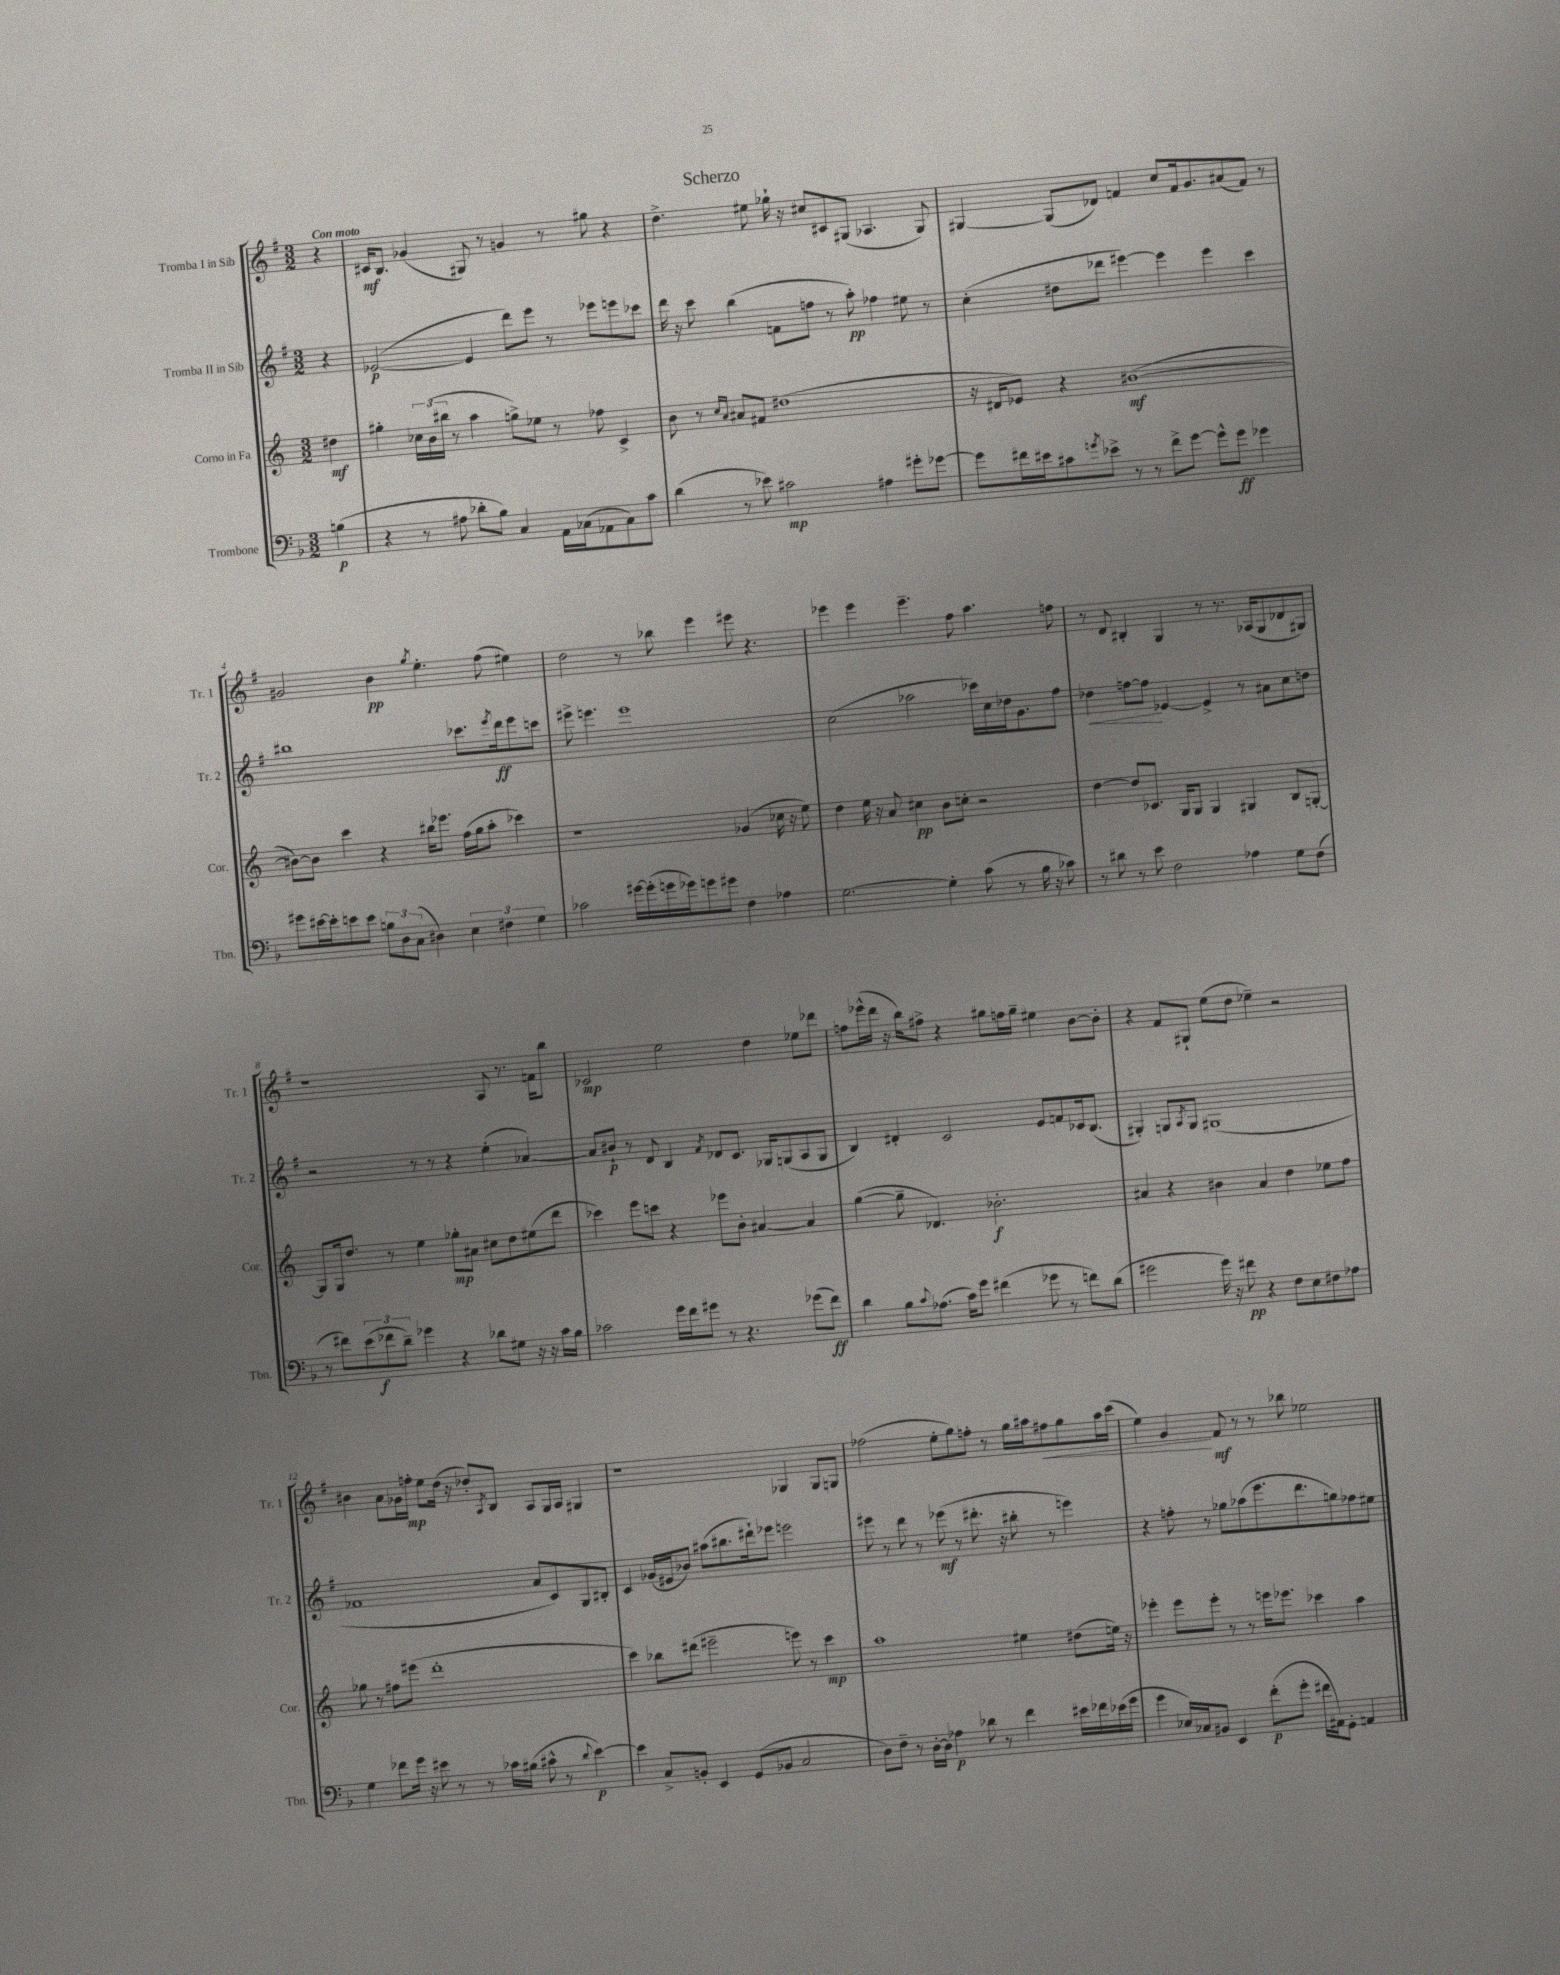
\header { title = "Scherzo" }
<<
\new StaffGroup <<
\new Staff = "s0" \with { instrumentName = "Tromba I in Sib" shortInstrumentName = "Tr. 1" } {
    \clef treble \key g \major \numericTimeSignature \time 3/2 \partial 4 \tempo "Con moto"
    r4 |
    cis'16\mf b8. ges'4( gis8) r8 g'4 r8 gis''8 r4 |
    d''4.-> eis''8 ges''16-! r16 cis''8 cis'8 gis8( aes4. gis8) |
    gis4~ gis8( des'8) f'4 c''8 f'16 g'8. ais'8( f'8) r8 |
    gis'2 b'4\pp \acciaccatura { g''8 } e''4.-. fis''8( eis''4) |
    d''2 r8 bes''8 e'''4 eis'''8 r4. |
    ees'''4 ees'''4 ees'''4.-- fis''8 a''4. f''8 |
    r8 d'8 bis4-. g4 r8 r8. aes16( g8 des'8 gis8) |
    r1 a8 r8. f'16 b''8 |
    ces'2\mp e''2 d''4 ees''8 des'''8 |
    f''8 ees'''16-^( d'''16 r16 b''16) fis''8-> r4 gis''8 f''16 gis''16-- eis''4 b'8~ b'8-. |
    r4 fis'8 gis8-! e''8( d''8 ees''4--) r2 |
    bis'4 a'8 ges'16 f''16-.\mp e''8 d''16( r16 des''8-.) \acciaccatura { a8 } b8 a8 g16 a16 gis4 |
    r1 ges4 ges8 g8 |
    fes''2( e''8-. g''8) f''8-. r8 g''16 ais''16 fis''8\< g''8 ais''16 c'''16( |
    e''4) g'4\! fis'8\mf r8 r8 bes''8 ees''2 \bar "|." |
}
\new Staff = "s1" \with { instrumentName = "Tromba II in Sib" shortInstrumentName = "Tr. 2" } {
    \clef treble \key g \major \numericTimeSignature \time 3/2 \partial 4
    r4 |
    ees'2~\p( ees'4 d'''8) e'''8 r8 ees'''8 e'''8 ces'''8 |
    d'''16 r16 c'''8 b''4( f'8 f''8 r8 a''8-.\pp) fes''4 eis''8 r8 |
    c''4-.( dis''8 des'''8 eis'''4~) eis'''4 eis'''4 c'''4 |
    bis''1 ces'''8. \acciaccatura { e'''8 } d'''16\ff e'''8 c'''8 |
    eis'''8-> e'''4. e'''1 |
    c''2( aes''2 ces'''16) c''16 des''16 g'8. fis''8 |
    des''4\< f''8~ f''8\! ees'4~ ees'4-> r8 ais'8 c''8 d''8 |
    r2 r8 r8 r4 e''4-.( aes'4~) |
    aes'8 bis'8-!\p r8 d'8 b4 \acciaccatura { fis'8 } des'8 c'8. ges16 g8( a8 g8 |
    b4) dis'4-. c'2 e'8 f'8 ces'16 b8.( |
    gis4-.) g8 \acciaccatura { a8 } g8 gis1( |
    fes'1 a'8 c'8) g8 bis8-. |
    c'4 ges'16( eis'16 bes'8) ais''8( bis''8. dis'''16-!) ees'''8 e'''2 |
    eis'''8 r8 d'''8 r8 ees'''8\mf( r8 dis'''8.-. r16 bis''8-. r8 e'''4) |
    r4 f''8-. r8 ges''8 aes''8( e'''8. d'''8. g''8) fes''8 eis''8 \bar "|." |
}
\new Staff = "s2" \with { instrumentName = "Corno in Fa" shortInstrumentName = "Cor." } {
    \clef treble \key c \major \numericTimeSignature \time 3/2 \partial 4
    dis''4\mf |
    gis''4-. \tuplet 3/2 { ces''16 b'16( bis''16 } r8 a''4 g''8->) ees''8 r8 fes''8 c'4-> |
    b'8 r8 \grace { c''16 a'16 } ais'8 fis'8 dis''1( |
    r16 dis'16 ees'8) r4 bis'1~\mf( |
    bis'8~) bis'8 c'''4 r4 bis''16 ees'''8. f''16( g''16 a''8-. ces'''4) |
    r1 ges'4( ces''16 r16 e''8) |
    d''4 e''16 r16 a'8 cis''4\pp b'8 c''8-. r2 |
    d''4~ d''8 ces'8. g16 g8 g4 gis4 b8 g8~-. |
    g8 g16 d''8. r8 e''4 ges''8-.\mp ais'8 cis''8 d''8 eis''8( d'''8 |
    ces'''4) e'''8 c'''8 r4 ees'''8 b'8-. ais'4~ ais'4 |
    g''4~( g''8-- des'4.) bes'2.-.\f |
    ais'4 r4 bis'4 ais'4 d''4 ees''8 f''8 |
    ges''8 r8 fis''8 eis'''8( d'''1-. |
    c'''4) bes''8 dis'''8( eis'''2-- e'''8) r8 c'''4\mp |
    a''1 eis''4 dis''8( e''16) r16 |
    ees'''4-. ees'''8 ees'''8-. r8 r8 e'''16 ees'''8. ces'''4 a''4 \bar "|." |
}
\new Staff = "s3" \with { instrumentName = "Trombone" shortInstrumentName = "Tbn." } {
    \clef bass \key f \major \numericTimeSignature \time 3/2 \partial 4
    b4\p( |
    r4 r8 ais8 des'8-. bes8) c4 a,16 ces16( aes,8 ces8) c'8 |
    d'4( r8 ees'8) cis'2\mp ais4 gis'8-. ges'8~ |
    ges'8 fis'16 eis'16 cis'8 \acciaccatura { g'8 } ees'8-> r8 r8 fis'8-> g'8~ g'8-^ g'8\ff ges'4 |
    gis'8 eis'16~ eis'16-. e'8 e'8 \tuplet 3/2 { b8 d8 c8( } dis4) \tuplet 3/2 { e4 fis4 g4 } |
    ces'2 gis'16~ gis'16-.( g'16 ges'16) g'8 gis'8 f4 aes4 |
    g2.~ g4-. c'8( r8 bes16 r16 ces'8) |
    r8 dis'8 r8 e'8 f2 aes4 g8 f8( |
    r8 fis'8) \tuplet 3/2 { e'8( fes'8\f d'8--) } ges'4 r4 des'8 gis8 r16 r16 c'16 bes16 |
    ces'2 g'16 f'16 gis'8 r8 r4. ges'8( f'8\ff) |
    d'4 bes8 \appoggiatura { c'8 } aes8.( c'16) g'8 fis'4( ges'8 r8 f'8) d'8( |
    gis'2 gis'16) r16 fis'8\pp r4 f8 e8 fis8 aes8 |
    g4 fes'8 g'16 r16 eis'8 r8 r8 ces'16 bis16( cis'8-^ r8 \appoggiatura { d'8 } eis'4~\p) |
    eis'4 c8-> b,8-. e,4 g,8( bes,8 c2 |
    d8) f8-- r8 d16~-. d16 aes4\p des'8 r8 f'4 eis'16 fes'16 ees'16( g'16 |
    g'4 ees16) ces16 bis,8 e,4 f'8-.\p( g'8-. fis'16 ais,16) g,8-. a,4 \bar "|." |
}
>>
>>
